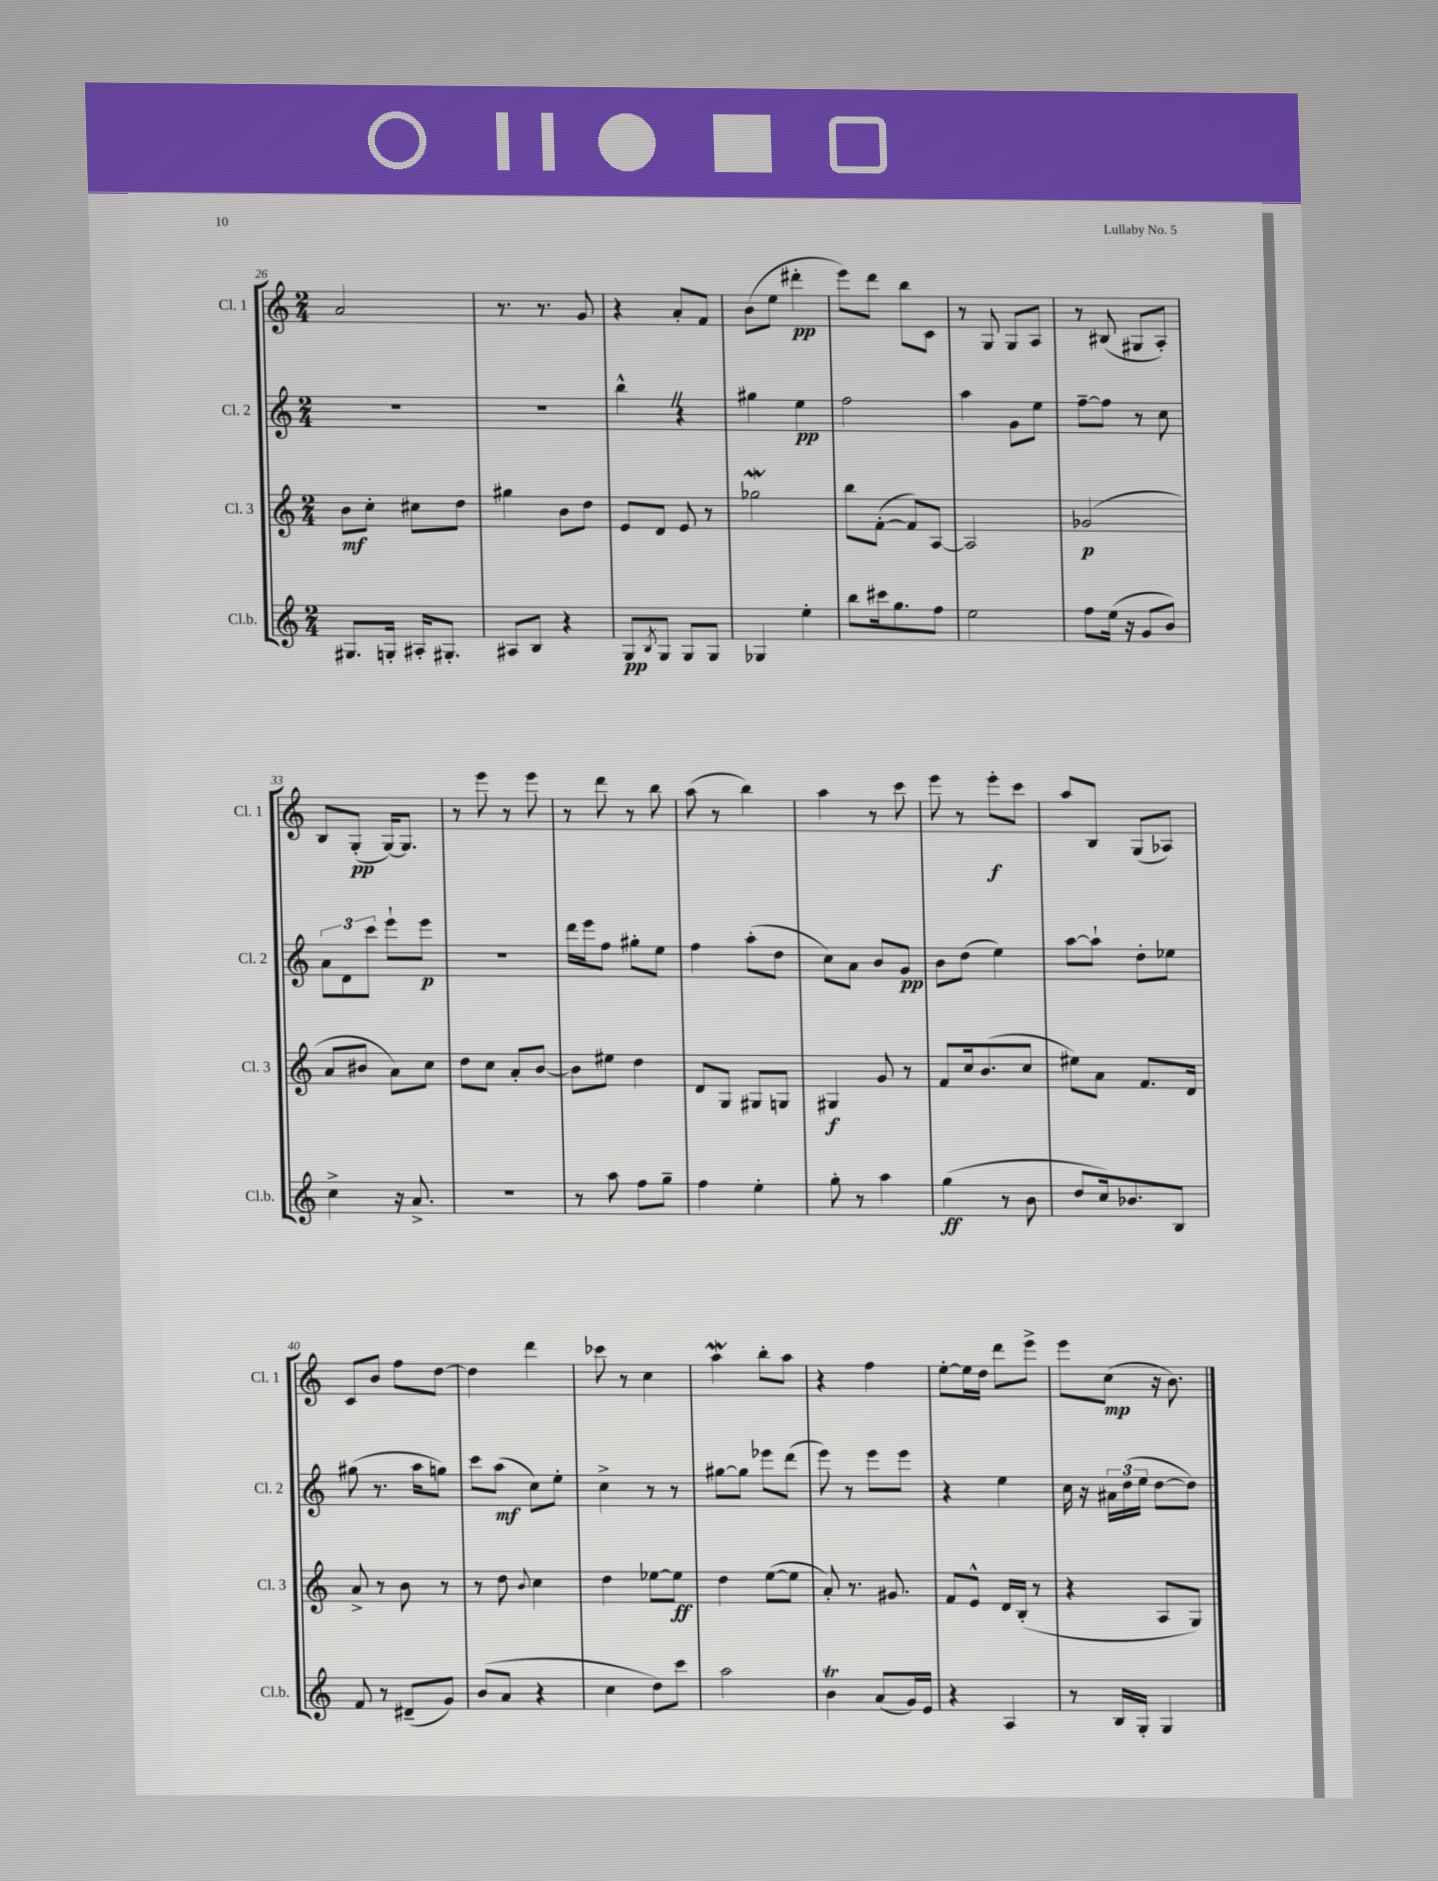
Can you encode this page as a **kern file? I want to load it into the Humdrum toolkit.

**kern	**kern	**kern	**kern
*staff4	*staff3	*staff2	*staff1
*clefG2	*clefG2	*clefG2	*clefG2
*k[]	*k[]	*k[]	*k[]
*M2/4	*M2/4	*M2/4	*M2/4
8.G#	8b	2r	2a
.	8cc'	.	.
16G'	.	.	.
16A#'	8cc#	.	.
8.G#'	.	.	.
.	8dd	.	.
=	=	=	=
8A#	4gg#	2r	8.r
8B	.	.	.
.	.	.	8.r
4r	8b	.	.
.	8dd	.	8g
=	=	=	=
8G	8e	4bb^^	4r
8qB	.	.	.
8G	8d	.	.
8G	8e	4r	8a'
8G	8r	.	8f
=	=	=	=
4G-	2gg-	4gg#	(8b
.	.	.	8ee
4ee'	.	4ee	4ddd#'
=	=	=	=
8bb	8bb	2ff	8eee)
16ccc#	([8f'	.	8ddd
8.gg	.	.	.
.	8f])	.	8bb
8ff	[8A	.	8c
=	=	=	=
2ee	2A]	4aa	8r
.	.	.	8G
.	.	8g	8G
.	.	8ee	8A
=	=	=	=
8ff	(2g-	[8ff~	8r
(16ee	.	8ff]	(8B#
16r	.	.	.
8g	.	8r	8G#
8b)	.	8cc	8A')
=	=	=	=
4cc^	8a	12a	8B
.	.	12d	.
.	8b#	.	(8G'
.	.	12ccc	.
16r	8a)	8eee`	[16G)
8.a^	.	.	8.G]
.	8cc	8eee	.
=	=	=	=
2r	8dd	2r	8r
.	8cc	.	8eee
.	8a'	.	8r
.	[8b	.	8eee
=	=	=	=
8r	8b]	16ddd	8r
.	.	16eee	.
8aa	8ee#	8ff	8ddd
8ff	4dd	8gg#'	8r
8gg~	.	8ee	8bb
=	=	=	=
4ff	8d	4ff	(8aa
.	8G	.	8r
4ee'	8G#	(8aa'	4bb)
.	8G	8dd	.
=	=	=	=
8gg'	4G#	8cc)	4aa
8r	.	8a	.
4aa	8g	8b	8r
.	8r	8g	8ccc
=	=	=	=
(4gg	8f	8b	8eee
.	16cc	(8dd	8r
.	(8.b	.	.
8r	.	4ee)	8eee'
8b	8cc	.	8ccc
=	=	=	=
8dd	8ee#)	[8aa	8aa
16cc)	8a	8aa`]	8B
8.b-	.	.	.
.	8.f	8dd'	(8G
8B	.	8ee-	8A-)
.	16d	.	.
=	=	=	=
8f	8a^	(8gg#	8c
8r	8r	8.r	8b
(8d#~	8b	.	8ff
.	.	16aa	.
8g)	8r	8gg)	[8dd
=	=	=	=
(8b	8r	8ccc	4dd]
8a	8dd	(8aa	.
.	8qqb	.	.
4r	4cc	8cc)	4ddd
.	.	8ee'	.
=	=	=	=
4cc	4dd	4cc^	8ccc-
.	.	.	8r
8dd)	[8ee-	8r	4cc
8ccc	8ee-]	8r	.
=	=	=	=
2aa	4dd	[8gg#	4aa
.	.	8gg#]	.
.	([8ee	8eee-	8bb'
.	8ee]	(8ddd	8aa
=	=	=	=
4b	8a')	8eee)	4r
.	8.r	8r	.
(8a	.	8eee	4ff
.	8.g#	.	.
16g)	.	8eee	.
16e	.	.	.
=	=	=	=
4r	8f	4r	[8ee'
.	8e^^	.	16ee]
.	.	.	16dd
4A	16d	4ee	8ddd
.	(16B'	.	.
.	8r	.	8eee^
=	=	=	=
8r	4r	16cc	8eee
.	.	16r	.
16B	.	24a#	(8cc
.	.	(24dd	.
16G'	.	.	.
.	.	24ee	.
4G	8A	[8dd	16r
.	.	.	8.b)
.	8G)	8dd])	.
==	==	==	==
*-	*-	*-	*-
